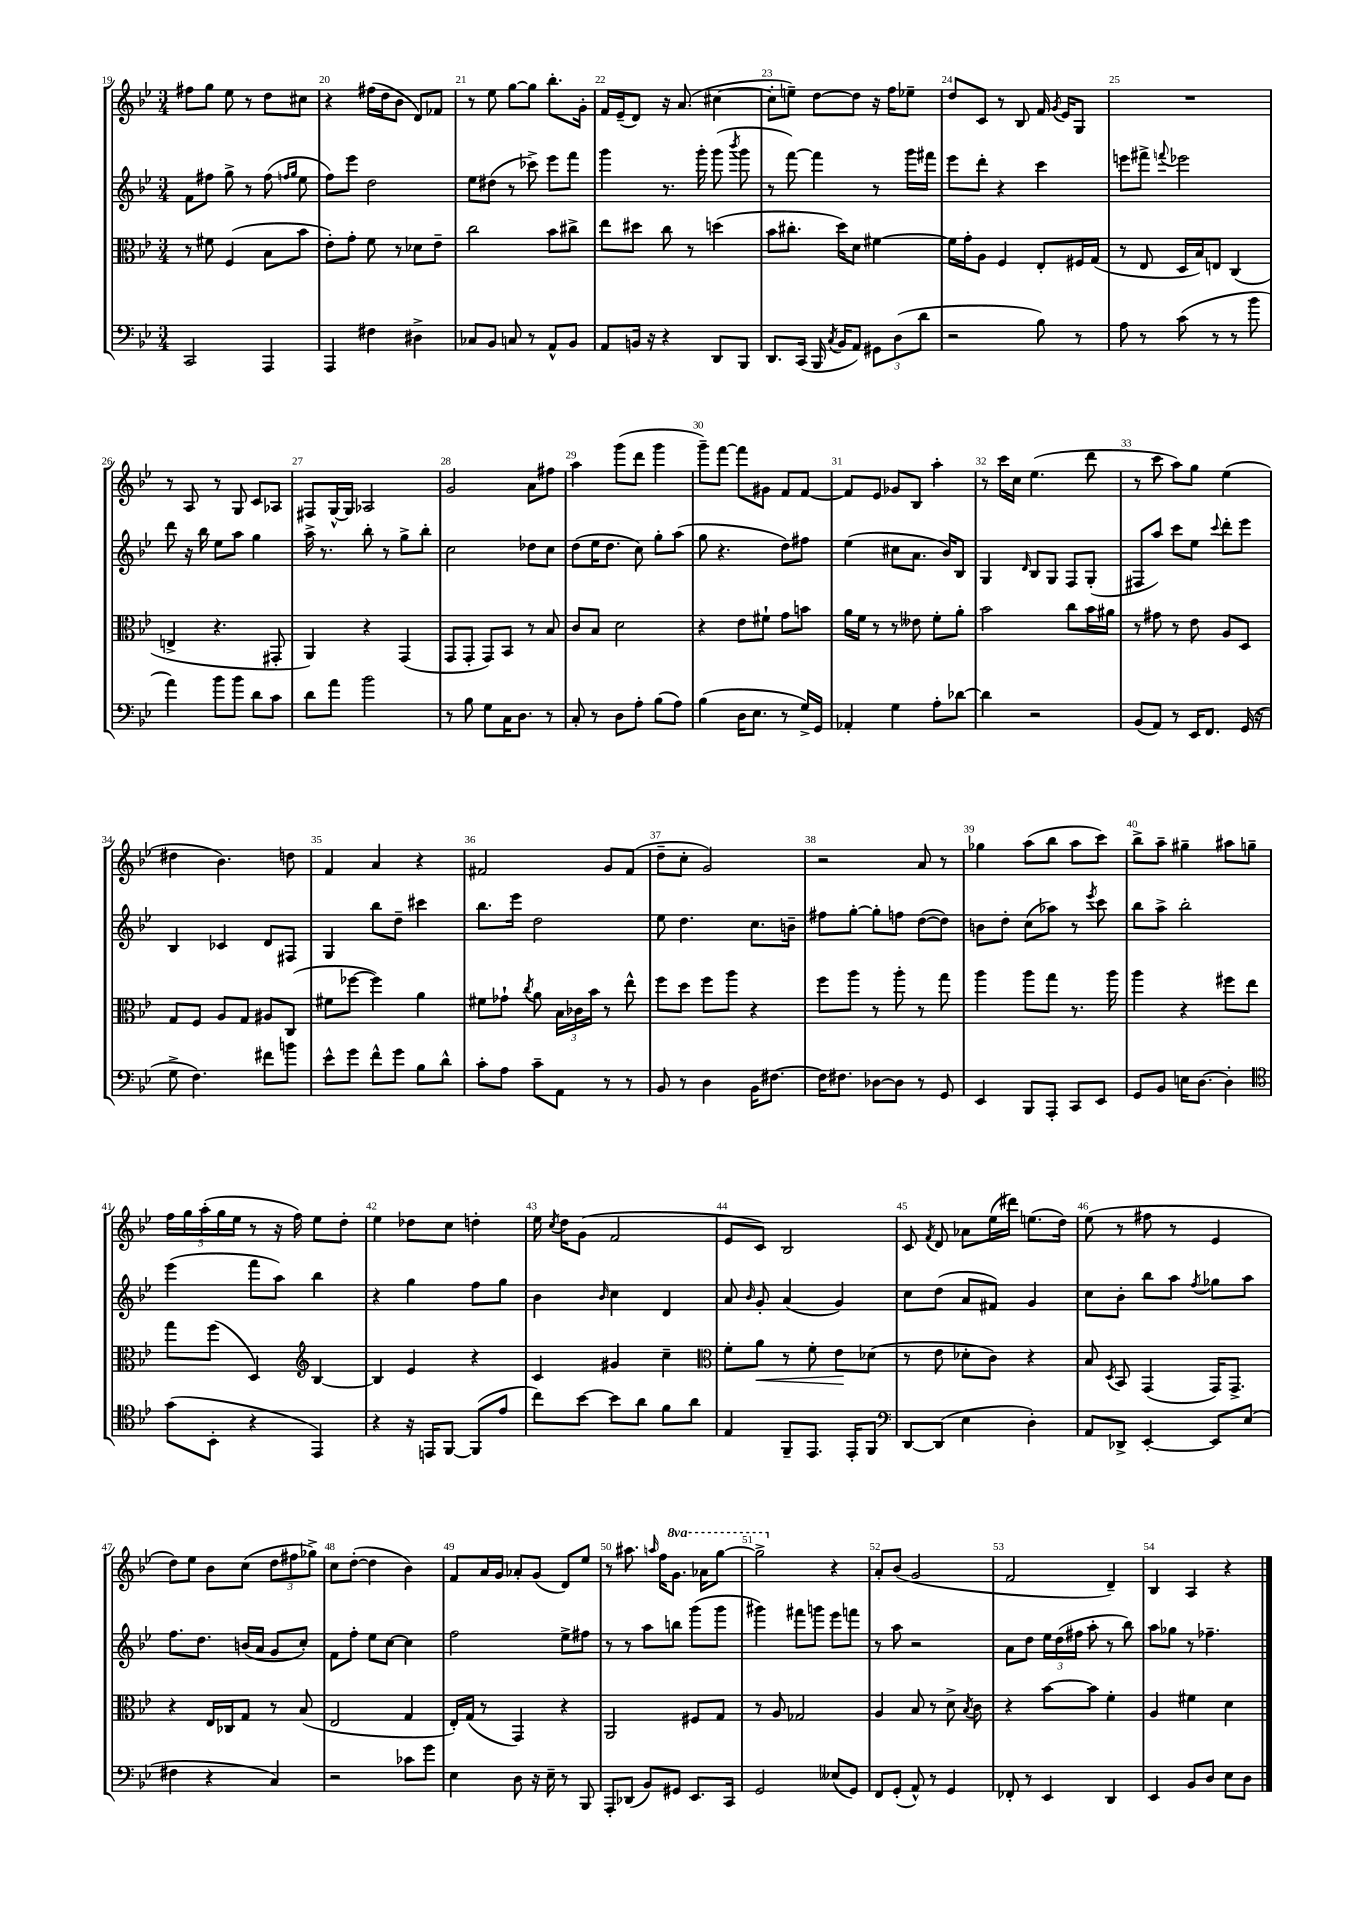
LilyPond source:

<<
\new StaffGroup <<
\new Staff = "s0" {
    \clef treble \key bes \major \numericTimeSignature \time 3/4 \set Staff.ottavationMarkups = #ottavation-simple-ordinals
    \autoBeamOff fis''8[ g''8] ees''8 r8 d''8[ cis''8] |
    r4 fis''16[( d''16 bes'8] d'8[) fes'8] |
    r8 ees''8 g''8[~ g''8] bes''8.[-. g'16]-. |
    f'16[ ees'16--( d'8]) r16 a'8.( cis''4~ |
    cis''8[-. e''8]--) d''8[~ d''8] r16 f''16[ ees''8]-- |
    d''8[ c'8] r8 bes8 f'16 \acciaccatura { g'8 } ees'16[ g8] |
    R2. |
    r8 a8 r8 g8 c'8[ aes8] |
    fis8[ g16~-^ g16] aes2 |
    g'2 a'8[ fis''8] |
    a''4 g'''8[( d'''8] g'''4 |
    g'''8[--) f'''8]~ f'''8[ gis'8] f'8[ f'8]~ |
    f'8[ ees'8] ges'8[ bes8] a''4-. |
    r8 c'''16[ c''16] ees''4.( d'''8 |
    r8 c'''8 a''8[) g''8] ees''4( |
    dis''4 bes'4.) d''8 |
    f'4 a'4 r4 |
    fis'2 g'8[ fis'8]( |
    d''8[-- c''8]-. g'2) |
    r2 a'8 r8 |
    ges''4 a''8[( bes''8] a''8[ c'''8]) |
    bes''8[-> a''8]-- gis''4-- ais''8[ g''8]-- |
    \tuplet 5/4 { f''16[ g''16 a''16-.( g''16 ees''16] } r8 r16 f''16) ees''8[ d''8]-. |
    ees''4 des''8[ c''8] d''4-. |
    ees''16 \acciaccatura { c''8 } d''16[ g'8]( f'2 |
    ees'8[ c'8]) bes2 |
    c'8 \acciaccatura { f'8 } d'8 aes'8[ ees''16( dis'''16]) e''8.[( d''16]) |
    ees''8( r8 fis''8 r8 ees'4 |
    d''8[) ees''8] bes'8[ c''8]( \tuplet 3/2 { d''8[ fis''8 ges''8]->) } |
    c''8[ d''8]~-.( d''4 bes'4) |
    f'8[ a'16 g'16] aes'8[-. g'8]( d'8[) ees''8] |
    r8 ais''8. \grace { a''16 } f''16[ \ottava #1 g''8.] aes''16[ g'''8]~ |
    g'''2-> \ottava #0 r4 |
    a'8[-. bes'8]( g'2 |
    f'2 d'4--) |
    bes4 a4 r4 \bar "|." |
}
\new Staff = "s1" {
    \clef treble \key bes \major \numericTimeSignature \time 3/4
    \autoBeamOff f'8[ fis''8] g''8-> r8 fis''8( \grace { f''16[ g''16] } ees''8 |
    f''8[) ees'''8] d''2 |
    ees''8[ dis''8]( r8 ces'''8->) ees'''8[ f'''8] |
    g'''4 r8. g'''16-. g'''8( \acciaccatura { bes'''8 } g'''8 |
    r8 f'''8~) f'''4 r8 g'''16[ fis'''16] |
    ees'''8[ d'''8]-. r4 c'''4 |
    e'''8[ fis'''8]-> \appoggiatura { f'''8 } ees'''2 |
    d'''8 r16 bes''16 ees''8[ a''8] g''4 |
    a''16-> r8. bes''8-. r8 g''8[-> bes''8]-. |
    c''2 des''8[ c''8] |
    d''8[( ees''16 d''8.] c''8) g''8[-. a''8]( |
    g''8 r4. d''8[) fis''8] |
    ees''4( cis''8[ a'8.] bes'16[) bes8] |
    g4 \grace { d'16 } bes8[ g8] f8[ g8]-.( |
    fis8[ a''8]) c'''8[ ees''8] \appoggiatura { c'''8 } d'''8[-. ees'''8] |
    bes4 ces'4 d'8[ fis8] |
    g4 bes''8[ d''8]-- cis'''4 |
    bes''8.[ ees'''16] d''2 |
    ees''8 d''4. c''8.[ b'16]-- |
    fis''8[ g''8]~-. g''8[-. f''8] d''8[~( d''8]) |
    b'8[ d''8]-. c''8[( aes''8]) r8 \acciaccatura { ees'''8 } c'''8 |
    bes''8[ a''8]-> bes''2-. |
    ees'''4( f'''8[ a''8]) bes''4 |
    r4 g''4 f''8[ g''8] |
    bes'4 \grace { bes'16 } c''4 d'4 |
    a'8 \grace { bes'16 } g'8-. a'4( g'4) |
    c''8[ d''8]( a'8[ fis'8]) g'4 |
    c''8[ bes'8]-. bes''8[ a''8] \acciaccatura { f''8 } ges''8[ a''8] |
    f''8.[ d''8.] b'16[( a'16] g'8[ c''8]-.) |
    f'8[ f''8]-. ees''8[ c''8]~ c''4 |
    f''2 ees''8[-> fis''8] |
    r8 r8 a''8[ b''8] g'''8[( g'''8] |
    gis'''4) fis'''8[ g'''8] ees'''8[ f'''8] |
    r8 a''8 r2 |
    a'8[ d''8] \tuplet 3/2 { ees''16[ d''16( fis''16] } a''8-. r8 bes''8) |
    a''8[ ges''8] r8 fes''4.-- \bar "|." |
}
\new Staff = "s2" {
    \clef alto \key bes \major \numericTimeSignature \time 3/4
    \autoBeamOff r8 fis'8 f4( bes8[ bes'8] |
    ees'8[-.) g'8]-. f'8 r8 des'8[ ees'8]-- |
    c''2 bes'8[ cis''8]-> |
    ees''8[ dis''8] c''8 r8 d''4( |
    bes'8[ cis''8.]-. d''16[) d'8] fis'4~ |
    fis'16[ g'16-. a8] f4 ees8[-. fis16 g16]( |
    r8 ees8 d16[ bes16) e8] c4( |
    e4-> r4. gis,8-. |
    a,4) r4 g,4( |
    g,8[ g,8]-. g,8[) bes,8] r8 bes8 |
    c'8[ bes8] d'2 |
    r4 ees'8[ fis'8]-! g'8[ b'8] |
    a'16[ f'16] r8 r8 eeses'8 f'8[-. a'8]-. |
    bes'2 c''8[ bes'16 ais'16] |
    r8 gis'8 r8 ees'8 a8[ d8] |
    g8[ f8] a8[ g8] ais8[ c8]( |
    fis'8[ fes''8]~ fes''4) a'4 |
    fis'8[ ges'8]-! \acciaccatura { c''8 } a'8 \tuplet 3/2 { bes16[ ces'16 bes'16] } r8 ees''8-^ |
    f''8[ d''8] f''8[ a''8] r4 |
    f''8[ a''8] r8 a''8-. r8 g''8 |
    a''4 a''8[ g''8] r8. a''16 |
    a''4 r4 fis''8[ ees''8] |
    g''8[ f''8]( d4) \clef treble bes4~ |
    bes4 ees'4 r4 |
    c'4 gis'4 c''4-- |
    \clef alto f'8[-. a'8]\< r8 f'8-. ees'8[\! des'8]( |
    r8 ees'8 des'8[-. c'8]) r4 |
    bes8 \acciaccatura { d8 } bes,8 g,4( g,16[) g,8.]-> |
    r4 ees16[ ces16 g8] r8 bes8( |
    ees2 g4 |
    ees16[-.) g16]( r8 g,4) r4 |
    a,2 fis8[ g8] |
    r8 a8 ges2 |
    a4 bes8 r8 d'8-> \acciaccatura { bes8 } c'8 |
    r4 bes'8[~ bes'8] f'4-. |
    a4 fis'4 d'4 \bar "|." |
}
\new Staff = "s3" {
    \clef bass \key bes \major \numericTimeSignature \time 3/4
    \autoBeamOff c,2 a,,4 |
    a,,4 fis4 dis4-> |
    ces8[ bes,8] c8 r8 a,8[-^ bes,8] |
    a,8[ b,16] r16 r4 d,8[ bes,,8] |
    d,8.[ c,16]( bes,,16 \acciaccatura { c8 } bes,16[ a,8]) \tuplet 3/2 { gis,8[ d8( d'8] } |
    r2 bes8) r8 |
    a8 r8 c'8( r8 r8 bes'8 |
    a'4) bes'8[ bes'8] d'8[ c'8] |
    d'8[ a'8] bes'2 |
    r8 bes8 g8[ c16 d8.] r8 |
    c8-. r8 d8[ a8]-. bes8[( a8]) |
    bes4( d16[ ees8.] r8 g16[->) g,16] |
    aes,4-. g4 a8[-. des'8]~ |
    des'4 r2 |
    bes,8[( a,8]) r8 ees,16[ f,8.] g,16( r16 |
    g8-> f4.) fis'8[ b'8] |
    ees'8[-^ g'8] f'8[-^ g'8] bes8[ d'8]-^ |
    c'8[-. a8] c'8[-- a,8] r8 r8 |
    bes,8 r8 d4 bes,16[ fis8.]~ |
    fis16[ fis8.] des8[~ des8] r8 g,8 |
    ees,4 bes,,8[ a,,8]-. c,8[ ees,8] |
    g,8[ bes,8] e16[ d8.]~ d4-. |
    \clef tenor g'8[( bes,8]-. r4 ees,4) |
    r4 r16 e,16[ f,8]~ f,8[( ees'8] |
    c''8[) bes'8]~ bes'8[ a'8] f'8[ a'8] |
    ees4 f,8[-- ees,8.] ees,16[-. f,8] |
    \clef bass d,8[~ d,8]( ees4 d4-.) |
    a,8[ des,8]-> ees,4~-. ees,8[ ees8]( |
    fis4 r4 c4) |
    r2 ces'8[ g'8] |
    ees4 d8 r16 ees16-- r8 bes,,8 |
    a,,8[-. des,8]( bes,8[) gis,8] ees,8.[ c,16] |
    g,2 eeses8[( g,8]) |
    f,8[ g,8]-.( a,8-^) r8 g,4 |
    fes,8-. r8 ees,4 d,4 |
    ees,4 bes,8[ d8] ees8[ d8] \bar "|." |
}
>>
>>
\layout { \context { \Score currentBarNumber = #19 \override BarNumber.break-visibility = ##(#f #t #t) barNumberVisibility = #all-bar-numbers-visible } }
